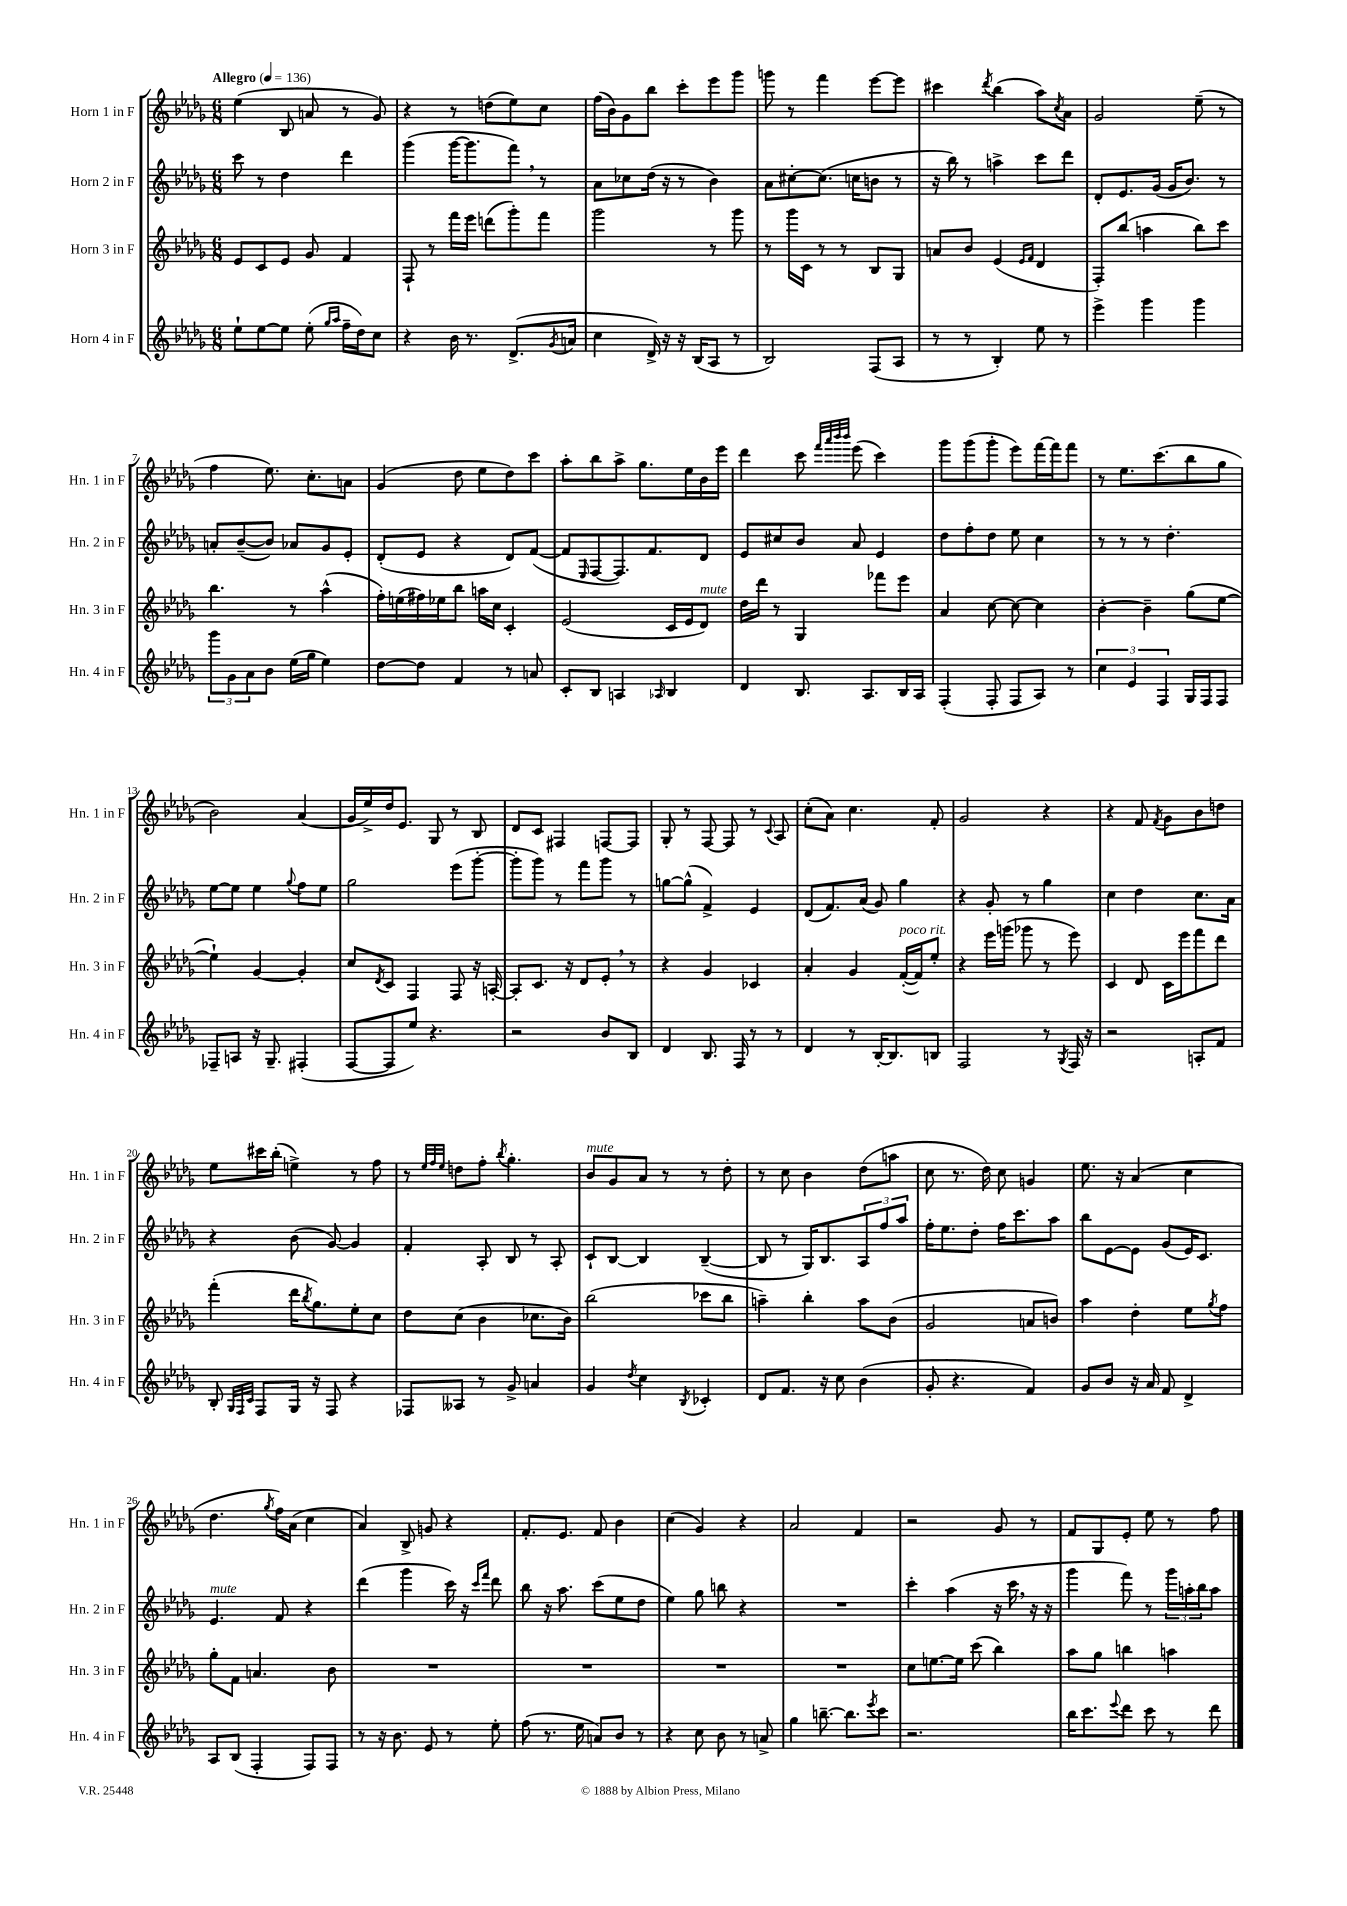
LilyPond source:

<<
\new StaffGroup <<
\new Staff = "s0" \with { instrumentName = "Horn 1 in F" shortInstrumentName = "Hn. 1 in F" } {
    \clef treble \key des \major \numericTimeSignature \time 6/8 \tempo "Allegro" 4 = 136
    ees''4( bes8 a'8 r8 ges'8) |
    r4 r8 d''8( ees''8) c''8 |
    f''16( bes'16) ges'8 bes''8 c'''8-. ees'''8 ges'''8 |
    g'''8 r8 f'''4 ees'''8~ ees'''8 |
    cis'''4 \acciaccatura { des'''8 } bes''4( aes''8) \acciaccatura { c''8 } aes'8 |
    ges'2 ees''8--( r8 |
    f''4 ees''8.) c''8.-. a'8 |
    ges'4( des''8 ees''8 des''8) c'''8 |
    aes''8-. bes''8 aes''8-> ges''8. ees''16 bes'16 ees'''16 |
    des'''4 c'''8 \grace { f'''32 aes'''32 bes'''32 bes'''32 } ees'''8( c'''4) |
    ges'''8 ges'''8( ges'''8-. ees'''8) f'''16~ f'''16 f'''8 |
    r8 ees''8. c'''8.( bes''8 ges''8 |
    bes'2) aes'4( |
    ges'16 ees''16->) des''16 ees'8. ges8 r8 bes8 |
    des'8 c'8 fis4 f8~ f8 |
    ges8-. r8 f8~ f8 r8 \appoggiatura { c'8 } aes8 |
    c''8-.( aes'8) c''4. f'8-. |
    ges'2 r4 |
    r4 f'8 \acciaccatura { f'8 } ges'8 bes'8 d''8 |
    ees''8 cis'''16 bes''16-.( e''4->) r8 f''8 |
    r8 \grace { ees''32 f''32 ees''32 } d''8 f''8-. \acciaccatura { bes''8 } ges''4.-. |
    bes'8^\markup { \italic "mute" } ges'8 aes'8 r8 r8 des''8-. |
    r8 c''8 bes'4 des''8( a''8 |
    c''8 r8. des''16) c''8 g'4 |
    ees''8. r16 aes'4( c''4 |
    des''4. \acciaccatura { ges''8 } f''16) aes'16( c''4 |
    aes'4) bes8-> g'8 r4 |
    f'8.-. ees'8. f'8 bes'4 |
    c''4( ges'4) r4 |
    aes'2 f'4 |
    r2 ges'8 r8 |
    f'8 ges8 ees'8-. ees''8 r8 f''8 \bar "|." |
}
\new Staff = "s1" \with { instrumentName = "Horn 2 in F" shortInstrumentName = "Hn. 2 in F" } {
    \clef treble \key des \major \numericTimeSignature \time 6/8
    c'''8 r8 des''4 des'''4 |
    ges'''4( ges'''16~ ges'''8. f'''8) \breathe r8 |
    aes'8 ces''8 des''16( r16 r8 bes'4) |
    aes'8 cis''8~-. cis''8.( c''16 b'8 r8 |
    r16 bes''16) r8 a''4-> c'''8 des'''8 |
    des'8-. ees'8. ges'16( ges'16 bes'8.) r8 |
    a'8-. bes'8~--( bes'8) aes'8 ges'8 ees'8-. |
    des'8-.( ees'8 r4 des'8) f'8~( |
    f'8 \grace { ees16 } f8~ f8.) f'8. des'8 |
    ees'8 cis''8 bes'8 aes'8 ees'4 |
    des''8 f''8-. des''8 ees''8 c''4 |
    r8 r8 r8 des''4.-. |
    ees''8~ ees''8 ees''4 \appoggiatura { ges''8 } f''8 ees''8 |
    ges''2 ees'''8( ges'''8~-. |
    ges'''8-. ges'''8) r8 f'''8 ges'''8 r8 |
    g''8~ g''8-^( f'4->) ees'4 |
    des'8( f'8.) aes'16( ges'8) ges''4 |
    r4 ges'8-. r8 ges''4 |
    c''4 des''4 c''8. aes'16 |
    r4 bes'8( ges'8~) ges'4 |
    f'4-. aes8-. bes8 r8 aes8-. |
    c'8-! bes8~ bes4 bes4~--( |
    bes8 r8 ges16) bes8. \tuplet 3/2 { aes8 f''8 aes''8 } |
    f''16-. ees''8. des''8-. f''16 c'''8. aes''8 |
    bes''8 ees'8~ ees'8 ges'8( ees'16) c'8. |
    ees'4.^\markup { \italic "mute" } f'8 r4 |
    des'''4( ges'''4 c'''16) r16 \grace { c'''16 f'''16 } des'''8 |
    bes''8 r16 aes''8. c'''8( ees''8 des''8 |
    ees''4) ges''8 b''8 r4 |
    R2. |
    c'''4-. aes''4( r16 c'''16 \breathe r16 r16 |
    ges'''4 f'''8) r8 \tuplet 3/2 { ges'''16 a''16-. bes''16 } a''8 \bar "|." |
}
\new Staff = "s2" \with { instrumentName = "Horn 3 in F" shortInstrumentName = "Hn. 3 in F" } {
    \clef treble \key des \major \numericTimeSignature \time 6/8
    ees'8 c'8 ees'8 ges'8 f'4 |
    f8-! r8 f'''16 ees'''16 d'''8( ges'''8-.) f'''8 |
    ges'''2 r8 ges'''8 |
    r8 ges'''16 c'16 r8 r8 bes8 ges8 |
    a'8 bes'8 ees'4( \grace { ees'16 f'16 } des'4 |
    f8-.) bes''8( a''4 bes''8) c'''8 |
    bes''4. r8 aes''4-^( |
    f''16-.) e''16( fis''16) ees''16 bes''8 a''16 c''16 c'4-. |
    ees'2( c'16 ees'16 des'8^\markup { \italic "mute" }) |
    des''16 des'''16 r8 ges4 fes'''8 ees'''8 |
    aes'4 c''8~ c''8~ c''4 |
    bes'4~-. bes'4-- ges''8( ees''8~ |
    ees''4-!) ges'4~ ges'4-. |
    c''8 \acciaccatura { des'8 } c'8 f4 f8 r16 a16~-. |
    a8-. c'8. r16 des'8 ees'8-. \breathe r8 |
    r4 ges'4 ces'4 |
    aes'4-. ges'4 f'16~-.^\markup { \italic "poco rit." }( f'16) ees''8-. |
    r4 ees'''16 g'''16( ges'''8 r8 ees'''8) |
    c'4 des'8 c'16 ees'''16 f'''8 des'''8 |
    f'''4-.( des'''16 \acciaccatura { bes''8 } ges''8.) ees''8-. c''8 |
    des''8 c''8( bes'4 ces''8. bes'16) |
    bes''2( ces'''8 bes''8 |
    a''4--) bes''4-. a''8 bes'8( |
    ges'2 a'8 b'8) |
    aes''4 des''4-. ees''8 \acciaccatura { ges''8 } f''8 |
    ges''8-. f'8 a'4. bes'8 |
    R2. |
    R2. |
    R2. |
    R2. |
    c''8 e''8.~ e''16 c'''8( bes''4) |
    aes''8 ges''8 b''4 a''4 \bar "|." |
}
\new Staff = "s3" \with { instrumentName = "Horn 4 in F" shortInstrumentName = "Hn. 4 in F" } {
    \clef treble \key des \major \numericTimeSignature \time 6/8
    ees''8-! ees''8~ ees''8 ees''8-.( \grace { ges''16 aes''16 } f''16-- des''16) c''8 |
    r4 bes'16 r8. des'8.->( \acciaccatura { ges'8 } a'16 |
    c''4 des'16->) r16 r16 bes16( aes8 r8 |
    bes2) f8( aes8 |
    r8 r8 bes4-.) ees''8 r8 |
    ees'''4-> ges'''4 ges'''4 |
    \tuplet 3/2 { ges'''8 ges'8 aes'8 } bes'8 ees''16( ges''16 ees''4) |
    des''8~ des''8 f'4 r8 a'8 |
    c'8-. bes8 a4 \grace { aes16 } bes4 |
    des'4 bes8. aes8. bes16 aes16 |
    f4-.( f8-. f8 aes8) r8 |
    \tuplet 3/2 { c''4 ees'4 f4 } ges16 f16 f8 |
    fes8-- a8 r16 ges8.-- fis4-.( |
    f8~ f8 ees''8) r4. |
    r2 bes'8 bes8 |
    des'4 bes8. f16 r8 r8 |
    des'4 r8 bes16~-. bes8. b8 |
    f2 r8 \acciaccatura { ges8 } f16 r16 |
    r2 a8-. f'8 |
    bes8-. \grace { ges32 f32 c'32 } f8 ges16 r16 f8 r4 |
    fes8 aeses8 r8 ges'8-> a'4 |
    ges'4 \acciaccatura { des''8 } c''4 \acciaccatura { bes8 } ces'4-. |
    des'8 f'8. r16 c''8 bes'4( |
    ges'8-. r4. f'4) |
    ges'8 bes'8 r16 aes'16 f'8 des'4-> |
    aes8 bes8( f4-. f8) f8 |
    r8 r16 bes'8. ees'8 r8 ees''8-. |
    f''8( r8. ees''16 a'8) bes'8 r8 |
    r4 c''8 bes'8 r8 a'8-> |
    ges''4 b''8.~-- b''8. \acciaccatura { ees'''8 } c'''8 |
    r2. |
    bes''16 c'''8. \appoggiatura { ees'''8 } des'''8 c'''8 r8 des'''8 \bar "|." |
}
>>
>>
